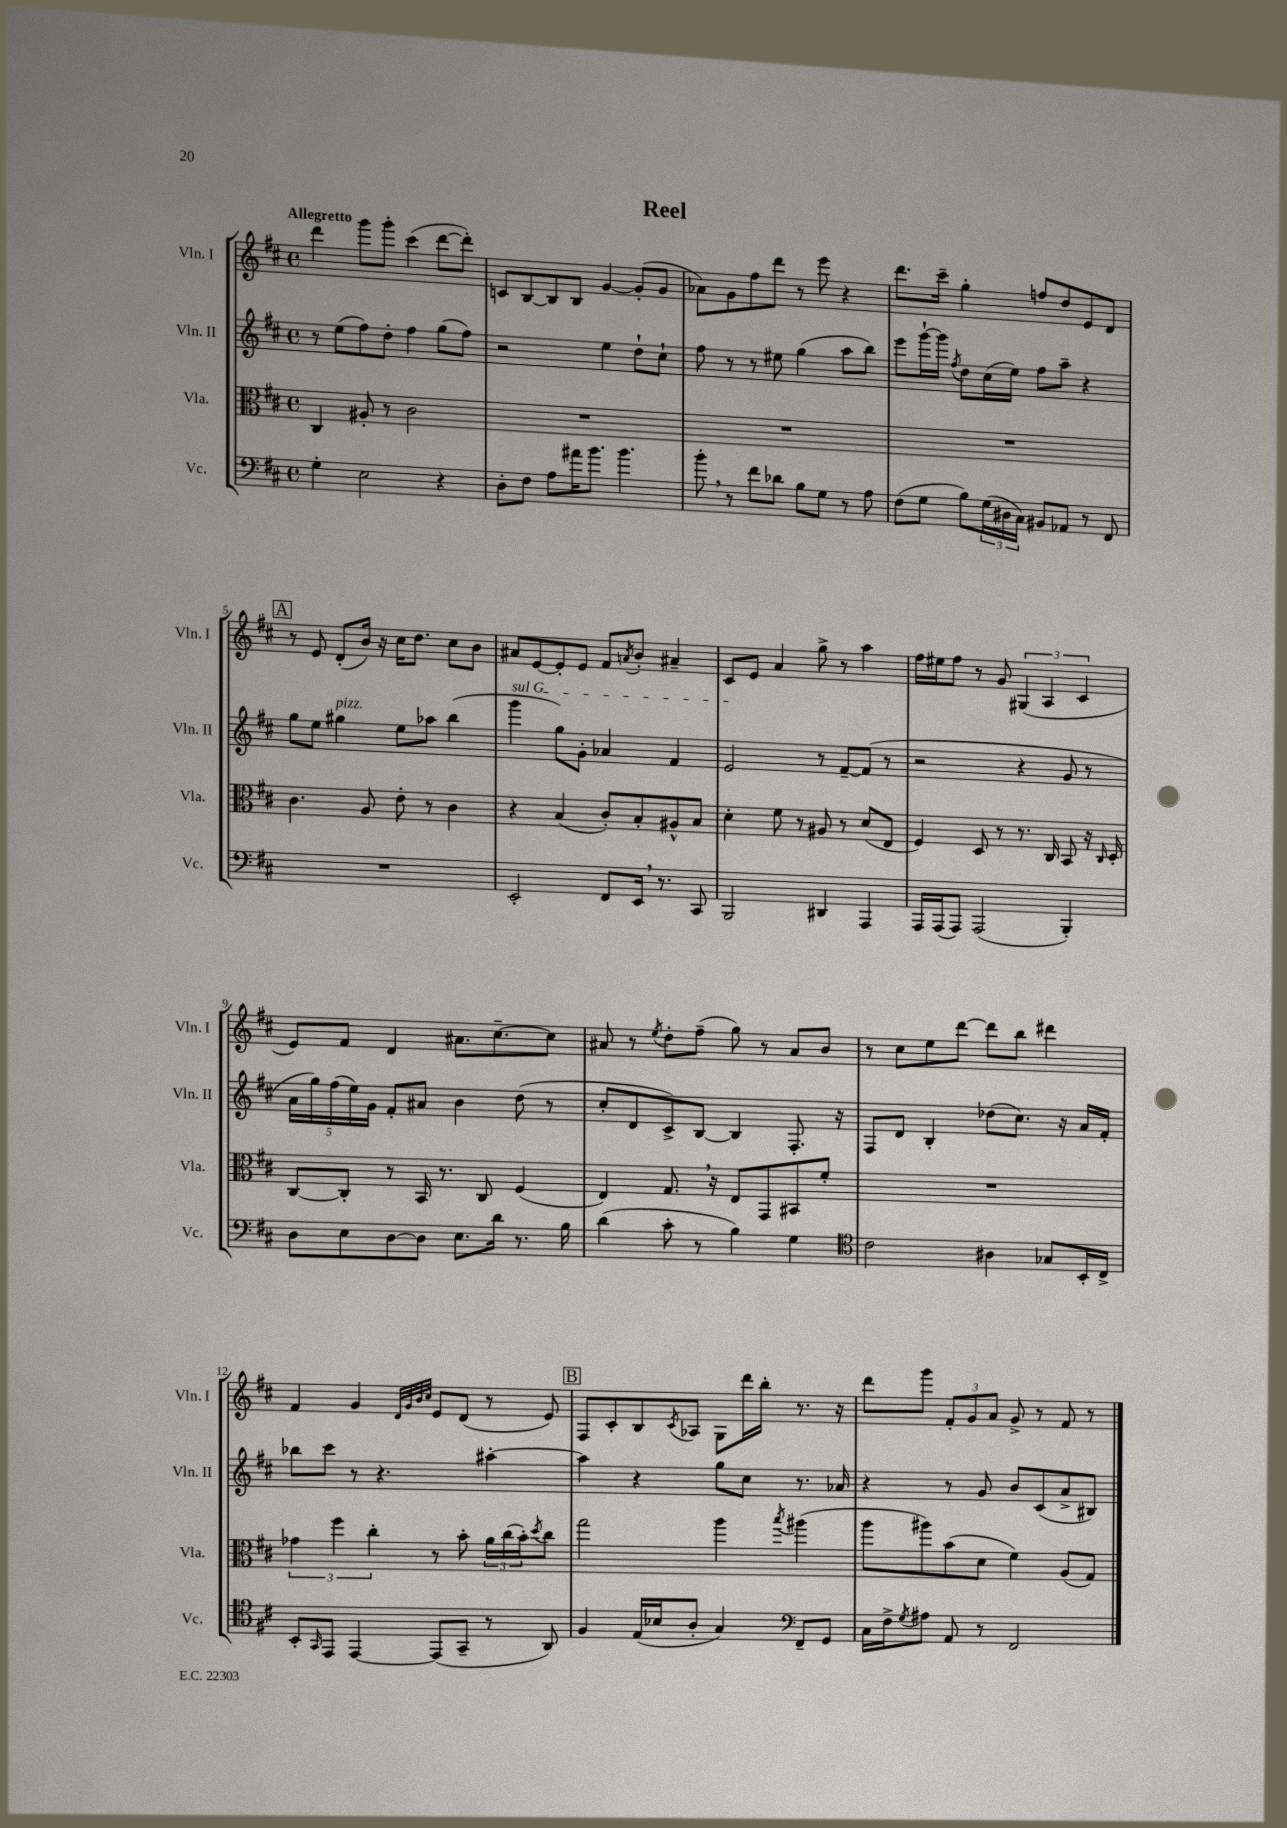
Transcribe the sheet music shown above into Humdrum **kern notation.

**kern	**kern	**kern	**kern
*staff4	*staff3	*staff2	*staff1
*clefF4	*clefC3	*clefG2	*clefG2
*k[f#c#]	*k[f#c#]	*k[f#c#]	*k[f#c#]
*M4/4	*M4/4	*M4/4	*M4/4
*met(c)	*met(c)	*met(c)	*met(c)
4G'	4C#	8r	4ddd
.	.	(8ee	.
2E	8A#'	8ff#)	8ggg
.	8r	8dd'	8ggg'
.	2c#	4ff#	(4ccc#
4r	.	(8gg	[8ddd
.	.	8ff#)	8ddd'])
=	=	=	=
8D'	1r	2r	8c
8F#	.	.	[8B
8A	.	.	8B]
16a#	.	.	8B
8.b	.	.	.
.	.	4ee	[4g
4.b	.	.	.
.	.	8dd`	(8g']
.	.	8cc#`	8g
=	=	=	=
8b'	1r	8ff#	8a-)
8r	.	8r	8g
8f#	.	8r	8ff#
8d-	.	8ee#	8ddd
8B	.	(4gg	8r
8G	.	.	8eee
8r	.	8aa	4r
8A	.	8bb)	.
=	=	=	=
(8F#	1r	8eee	8.ddd
8G	.	[16ggg`	.
.	.	16ggg]	16ccc#~
.	.	8qff#	.
8B)	.	8dd	4gg'
(24G	.	(16cc#	.
24D#	.	.	.
.	.	16ee)	.
24C#)	.	.	.
8BB#	.	8ff#	8ff
8AA-	.	8aa~	8dd
8r	.	4r	8e
8FF#	.	.	8d
=	=	=	=
1r	4.c#	8gg	8r
.	.	8ee	8e
.	.	4gg#	(8d'
.	8A	.	16b)
.	.	.	16r
.	8e'	8ee	16cc#
.	.	.	8.dd
.	8r	8aa-	.
.	4c#	(4bb	8cc#
.	.	.	8b
=	=	=	=
2EE'	4r	4ggg	8a#
.	.	.	[8e
.	(4B	8gg)	8e']
.	.	8g'	8e
8FF#	8c#')	4a-	8f#
.	.	.	8qa
16EE	8B'	.	8b'
8.r	.	.	.
.	8A#^^	4f#	4a#~
8CC#	8B	.	.
=	=	=	=
2BBB	4d'	2e	8c#
.	.	.	8e
.	8f#	.	4a
.	8r	.	.
4DD#	8A#	8r	8gg^
.	8r	[8f#~	8r
4AAA	(8d	(8f#]	4aa
.	8E	8r	.
=	=	=	=
16AAA	4F#)	2r	16ff#
(16AAA	.	.	16ee#
8AAA)	.	.	8ff#
(2AAA	8D	.	8r
.	8r	.	8g
.	8.r	4r	(6G#
.	.	.	6A
.	16C#	.	.
4BBB')	8BB	8g	.
.	.	.	6c#
.	16r	8r	.
.	16qqC#	.	.
.	16D'	.	.
=	=	=	=
8D	[8C#	20a	8e)
.	.	20gg)	.
.	.	(20ff#	.
8E	8C#']	.	8f#
.	.	20ee)	.
.	.	20g	.
[8D	8r	8f#'	4d
8D]	16BB	8a#	.
.	8.r	.	.
8.E	.	4b	8.a#
.	8C#	.	.
16d	.	.	[8.cc#~
8.r	(4F#	(8dd	.
.	.	8r	8cc#]
16B	.	.	.
=	=	=	=
(4d	4E)	8cc#'	8a#
.	.	8d	8r
.	.	.	8qee
8c#'	8.G	8c#^)	8dd'
8r	.	[8B	(8ff#~
.	16r	.	.
4B)	8E	4B]	8gg)
.	8GG	.	8r
4G	8BB#	8.F#'	8a#
.	8f#'	.	8b
.	.	16r	.
=	=	=	=
*clefC4	*	*	*
2c#	1r	8F#	8r
.	.	8d	8cc#
.	.	4B'	8ee
.	.	.	[8ddd
4A#	.	(8dd-	8ddd]
.	.	8.cc#)	8bb
8G-	.	.	4ddd#
.	.	16r	.
16BB'	.	16a	.
16C#^	.	16f#'	.
=	=	=	=
8BB'	6g-	8bb-	4f#
16qqGG	.	.	.
8EE	.	8ccc#	.
.	6ff#	.	.
[4EE	.	8r	4g
.	6cc#'	.	.
.	.	4.r	.
.	.	.	32qqd
.	.	.	32qqg
.	.	.	32qqb
.	.	.	32qqcc#
(8EE]	8r	.	8e
8GG~	8b'	.	(8d
8r	24a	[4aa#'	8r
.	(24cc#	.	.
.	24b')	.	.
.	8qdd	.	.
8AA)	8cc#	.	8e)
=	=	=	=
4F#	2gg	4aa#]	8F#
.	.	.	8c#'
(16E	.	4r	8B
16B-	.	.	.
.	.	.	8qc#
8A'	.	.	8A-
4G)	4aa	8gg	8G
.	.	8cc#	16ddd
.	.	.	16bb'
*clefF4	*	*	*
.	8qbb	.	.
8FF#~	(4aa#	8.r	8.r
8GG	.	.	.
.	.	16a-	16r
=	=	=	=
16C#	8aa	4r	8ddd
16F#^	.	.	.
8qG	.	.	.
8A#	8aa#)	.	8ggg
8AA	(8b	8r	12f#'
.	.	.	12g
8r	8d	8g	.
.	.	.	12a
2FF#	4f#)	8b	8g^
.	.	(8c#	8r
.	(8A	8a^	8f#
.	8G)	8B#)	8r
==	==	==	==
*-	*-	*-	*-
